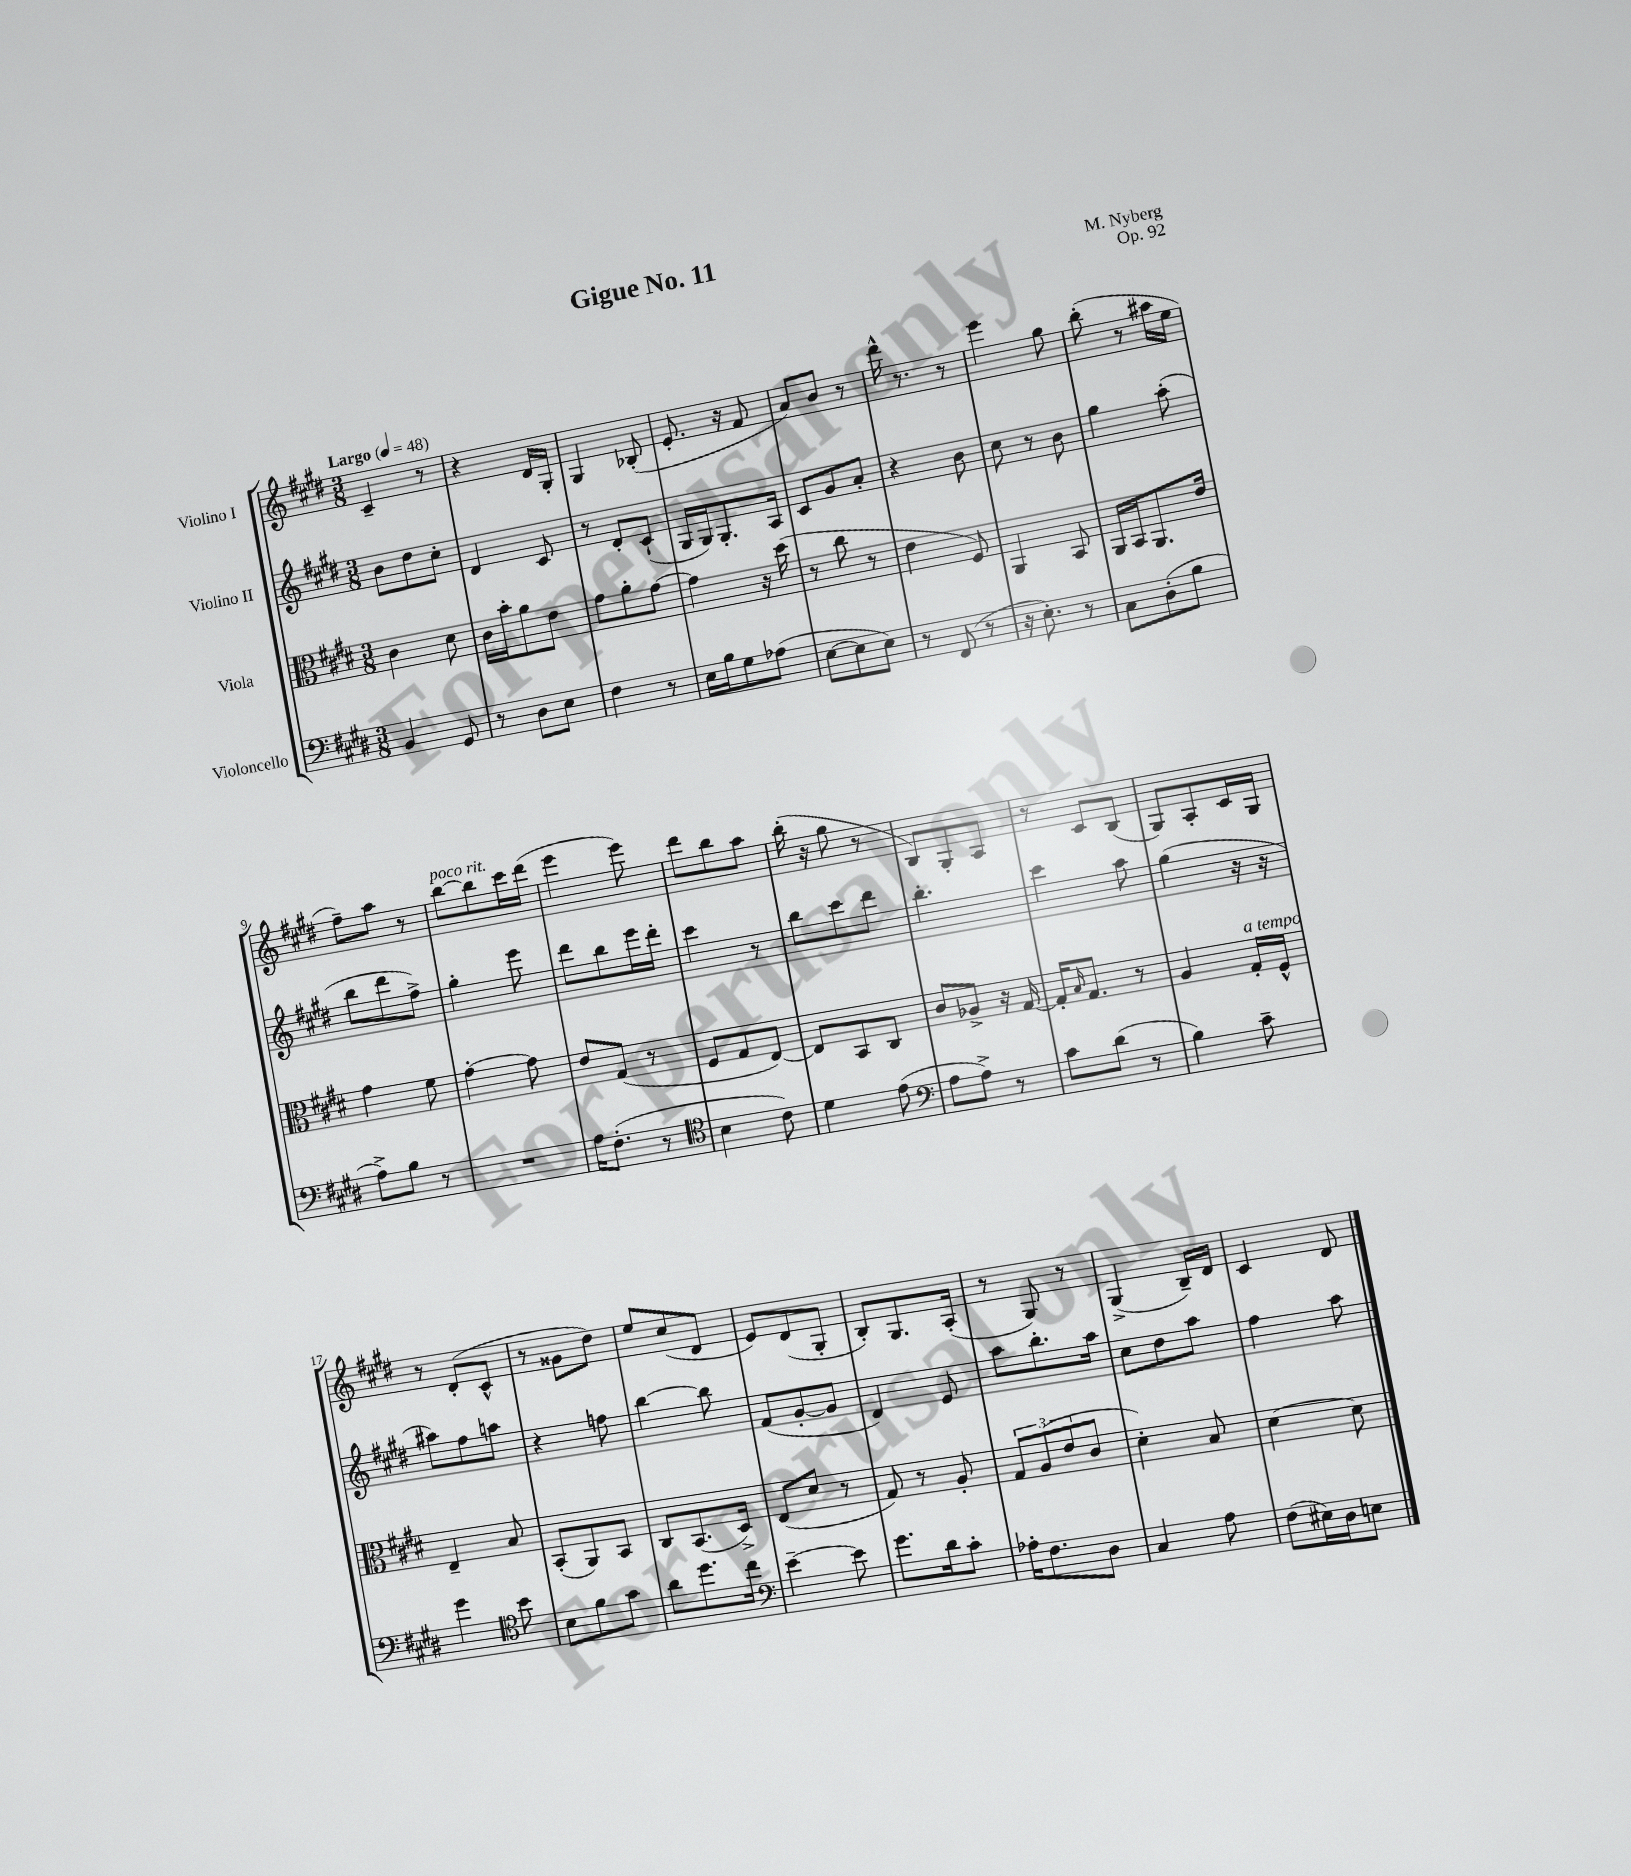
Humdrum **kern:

**kern	**kern	**kern	**kern
*part4	*part3	*part2	*part1
*staff4	*staff3	*staff2	*staff1
*I"Violoncello	*I"Viola	*I"Violino II	*I"Violino I
*clefF4	*clefC3	*clefG2	*clefG2
*k[f#c#g#d#]	*k[f#c#g#d#]	*k[f#c#g#d#]	*k[f#c#g#d#]
*M3/8	*M3/8	*M3/8	*M3/8
*MM48	*MM48	*MM48	*MM48
=1	=1	=1	=1
!	!	!	!LO:TX:a:B:t=Largo
4BB/	4c#\	8b\L	4c#~/
.	.	8dd#\	.
8GG#/	8d#\	8cc#'\J	8r
=2	=2	=2	=2
8r	16c#\LL	4d#/	4r
.	16b'\J	.	.
8D#\L	8a\	.	.
8E\J	8e\J	8c#/	16d#/LL
.	.	.	16G#'/JJ
=3	=3	=3	=3
4F#\	8g#\L	8r	4G#/
.	8a'\	8d#'/L	.
8r	[8g#\J	(8c#`/J	(8B-X'/
=4	=4	=4	=4
16E\LL	4g#\]	16G#/LL	8.e'/
16B\J	.	16G#/J)	.
8G#\	.	8.G#'/	.
.	.	.	16r
(8A-X\J	16r	.	8f#/
.	(16dd#\	16A/Jk	.
=5	=5	=5	=5
[8E\L	8r	8c#/L	8a/L)
8E\]	8cc#\	8g#/	8b/J
8E\J)	8r	8a'/J	8r
=6	=6	=6	=6
8r	4e\	4r	16ddd#^^\
.	.	.	8.r
(8FF#/	.	.	.
8r	8F#/)	8b\	8r
=7	=7	=7	=7
16r	4AA/	8cc#\	4eee\
8.E'\)	.	.	.
.	.	8r	.
8r	8BB/	8b\	8gg#\
=8	=8	=8	=8
8C#\L	16AA/LL	4gg#\	(8bb'\
.	16BB/J	.	.
(8D#'\	8.AA/	.	8r
8B\J	.	(8aa'\	16aa#X\LL
.	16e/Jk	.	16ee\JJ
!!LO:LB:g=z
=9	=9	=9	=9
8A^\L)	4g#\	8bb\L	8ff#~\L)
8B\J	.	8ddd#\	8aa\J
8r	8f#\	8ff#^\J)	8r
=10	=10	=10	=10
!	!	!	!LO:TX:a:i:t=poco rit.
4.r	[4g#'\	4gg#'\	[8bb\L
.	.	.	8bb\]
.	8g#\]	8eee\	16ccc#\L
.	.	.	(16ddd#\JJ
=11	=11	=11	=11
16A\KL	8e/L	8ddd#\L	4eee\
(8.F#'\J	.	.	.
.	(8G#/J	8bb\	.
8r	8r	16eee\L	8eee\)
.	.	16ddd#'\JJ	.
=12	=12	=12	=12
*clefC4	*	*	*
4B\	8F#/L	4ccc#\	8ddd#\L
.	8G#/	.	8bb\
8c#\)	[8E/J)	8r	8aa\J
=13	=13	=13	=13
4d#\	8E/L]	8bb\L	(16bb'\
.	.	.	16r
.	8BB/	8ccc#\	8gg#\
(8e\	8C#/J	8ddd#\J	8r
=14	=14	=14	=14
*clefF4	*	*	*
8A\L	8c#/L	4.bb'\	8B/L)
8A^\J)	8A-X^/J	.	8G#'/
8r	16r	.	8A/J
.	[16G#/	.	.
=15	=15	=15	=15
8c#\L	16G#'/KL]	4ccc#\	8r
.	16qqB/	.	.
.	8.G#/J	.	.
(8d#\J	.	.	8c#/L
8r	8r	8aa\	(8B/J
=16	=16	=16	=16
4B\)	4A/	(4gg#\	8G#/L)
.	.	.	8A'/
!	!LO:TX:a:i:t=a tempo	!	!
8c#~\	16G#'/LL	16r	16c#/L
.	16F#^^/JJ	16r	16G#/JJ
!!LO:LB:g=z
=17	=17	=17	=17
4g#\	4E~/	8aa#X\L)	8r
.	.	8ff#\	(8d#'/L
*clefC4	*	*	*
8b\	8B/	8aan\J	8c#^^/J
=18	=18	=18	=18
8B\L	(8BB'/L	4r	8r
8f#\	8AA/)	.	8g##X\L
8g#\J	8BB/J	8ffn\	8dd#\J)
=19	=19	=19	=19
8a\L	8C#/L	[4bb\	8ee/L
8.dd#\	(8.BB/	.	(8cc#/
.	.	8bb\]	8d#/J
16cc#\Jk	16D#^/Jk)	.	.
=20	=20	=20	=20
*clefF4	*	*	*
[4e~\	(8E/L	(8f#/L	8e/L)
.	8d#/J	[8g#'/	(8d#/
8e\]	8r	8g#/J]	8G#'/J
=21	=21	=21	=21
8.g#\L	8G#/)	4d#/)	8B'/L)
.	8r	.	8.G#/
16d#\k	.	.	.
8c#'\J	8A'/	8e/	.
.	.	.	(16A'/Jk
=22	=22	=22	=22
16A-X'\KL	12G#/L	8aa\L	8r
8.F#\	.	.	.
.	(12A/	.	.
.	.	8.bb'\	8G#/)
.	12e/	.	.
8D#\J	8c#/J	.	8r
.	.	16aa\Jk	.
=23	=23	=23	=23
4C#/	4d#'\)	8cc#\L	(4G#^/
.	.	8dd#\	.
8A\	8B/	8aa\J	16B~/LL)
.	.	.	16d#/JJ
=24	=24	=24	=24
(8F#\L	[4d#\	4ff#\	4c#/
16E#X\L)	.	.	.
16D#\J	.	.	.
8En\J	8d#\]	8aa\	8d#/
==	==	==	==
*-	*-	*-	*-
